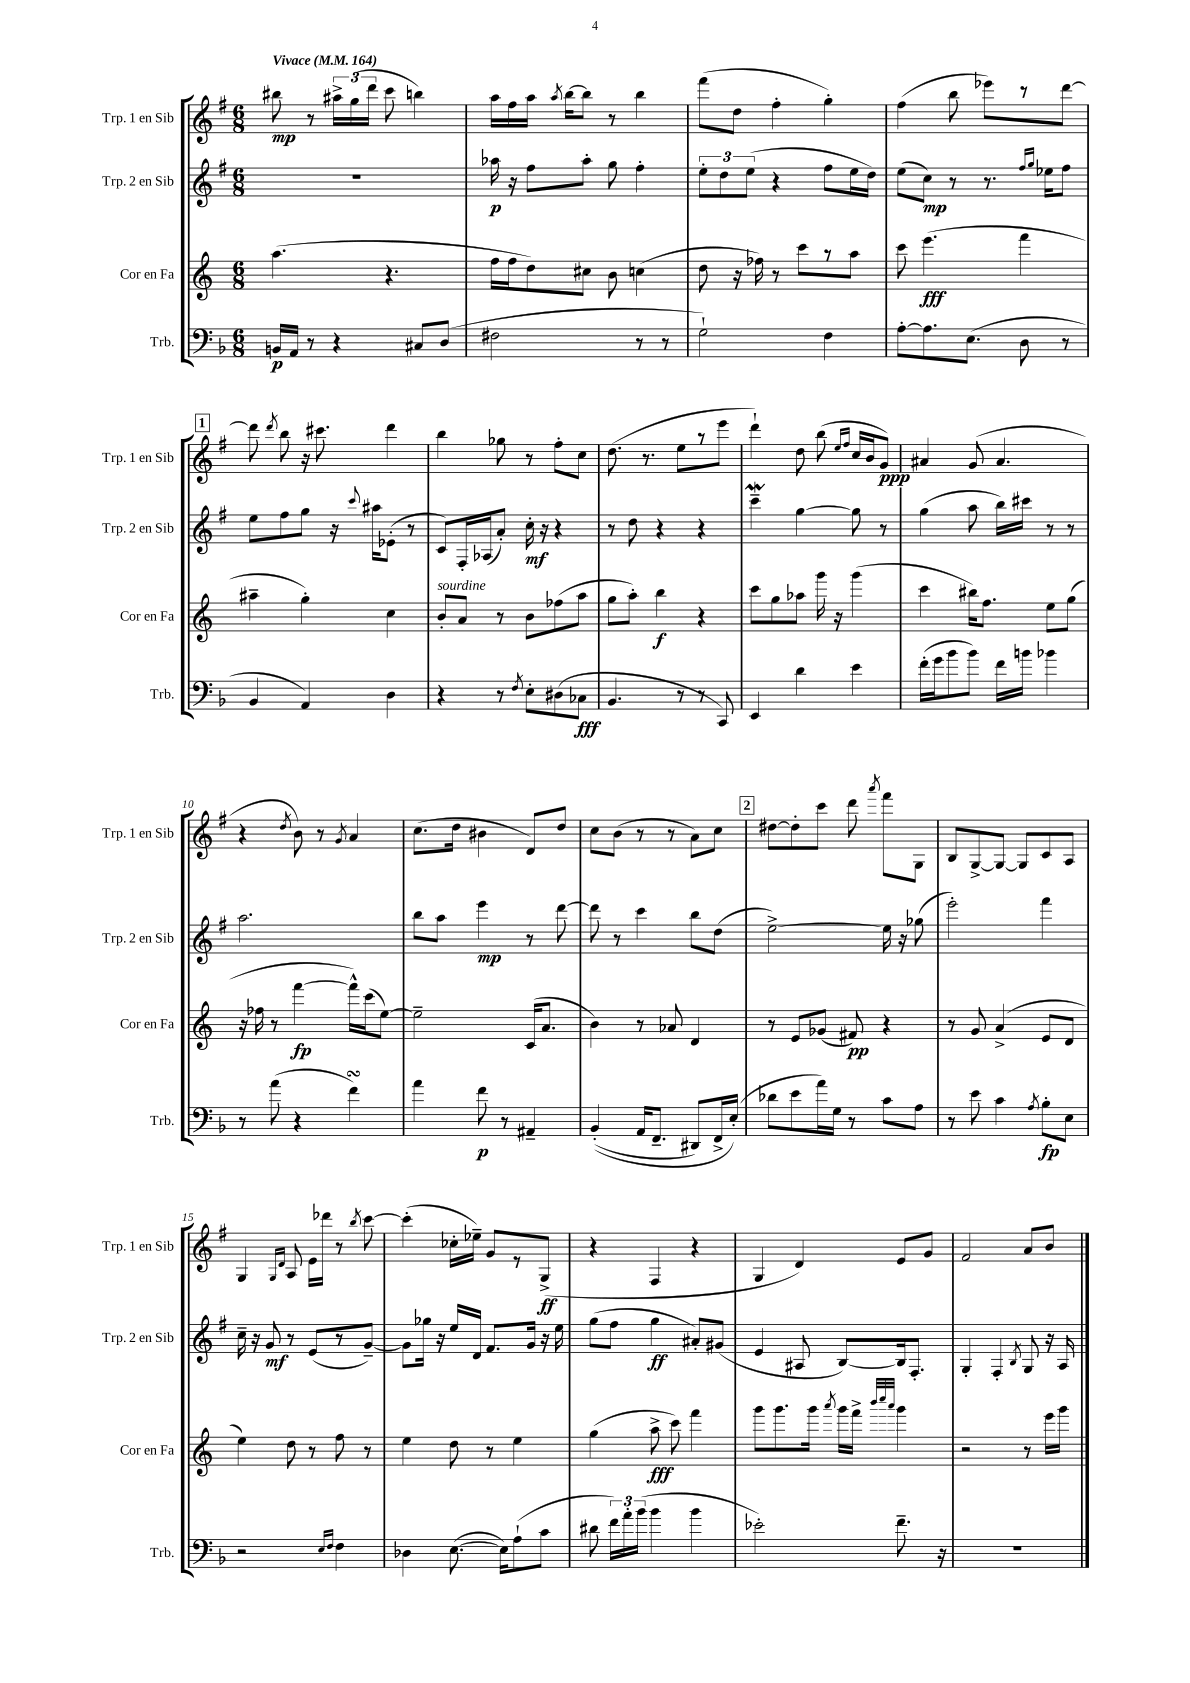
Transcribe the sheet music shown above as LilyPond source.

<<
\new StaffGroup <<
\new Staff = "s0" \with { instrumentName = "Trp. 1 en Sib" shortInstrumentName = "Trp. 1 en Sib" } {
    \clef treble \key g \major \numericTimeSignature \time 6/8 \tempo "Vivace" 4 = 164
    \autoBeamOff bis''8\mp r8 \tuplet 3/2 { ais''16[-> g''16( d'''16] } c'''8 b''4) |
    a''16[ fis''16 a''16] \acciaccatura { a''8 } b''16[~ b''8] r8 b''4 |
    fis'''8[( d''8] fis''4-. g''4-.) |
    fis''4( b''8 ees'''8[) r8 d'''8]~ |
    \mark \markup { \box "1" } d'''8 \acciaccatura { d'''8 } b''8 r16 cis'''8. d'''4 |
    b''4 ges''8 r8 fis''8[-. c''8] |
    d''8.( r8. e''8[ r8 e'''8] |
    d'''4-!) d''8 b''8( \grace { e''16[ fis''16] } c''16[ b'16 g'8]\ppp) |
    ais'4 g'8( ais'4. |
    r4 \acciaccatura { d''8 } b'8) r8 \acciaccatura { g'8 } a'4 |
    c''8.[( d''16] bis'4 d'8[) d''8] |
    c''8[ b'8]( r8 r8 a'8[) c''8] |
    \mark \markup { \box "2" } dis''8[~ dis''8-. c'''8] d'''8 \acciaccatura { a'''8 } fis'''8[ g8] |
    b8[ g8~-> g8]~ g8[ c'8 a8] |
    g4 \grace { g16[ d'16] } a8 e'16[ des'''16] r8 \acciaccatura { b''8 } c'''8~ |
    c'''4-.( ces''16[-. ees''16]--) g'8[ r8 g8]->\ff( |
    r4 fis4 r4 |
    g4 d'4) e'8[ g'8] |
    fis'2 a'8[ b'8] \bar "|." |
}
\new Staff = "s1" \with { instrumentName = "Trp. 2 en Sib" shortInstrumentName = "Trp. 2 en Sib" } {
    \clef treble \key g \major \numericTimeSignature \time 6/8
    \autoBeamOff R2. |
    aes''16\p r16 fis''8[ aes''8]-. g''8 fis''4-. |
    \tuplet 3/2 { e''8[-. d''8 e''8]( } r4 fis''8[ e''16 d''16]) |
    e''8[( c''8]\mp) r8 r8. \grace { fis''16[ g''16] } ees''16[ fis''8] |
    \mark \markup { \box "1" } e''8[ fis''8 g''8] r16 \appoggiatura { c'''8 } ais''16[ ees'8]-.( r8 |
    c'8[) fis16-. aes16( a'8]-.) c''16-.\mf r16 r4 |
    r8 d''8 r4 r4 |
    c'''4--\mordent g''4~ g''8 r8 |
    g''4( a''8 b''16[) cis'''16] r8 r8 |
    a''2. |
    b''8[ a''8] e'''4\mp r8 d'''8~ |
    d'''8 r8 c'''4 b''8[ d''8]( |
    \mark \markup { \box "2" } e''2~->) e''16 r16 ges''8( |
    e'''2-.) fis'''4 |
    c''16-- r16 g'8\mf r8 e'8[( r8 g'8]~--) |
    g'8[ ges''16] r16 e''16[ d'16] fis'8.[ g'16] r16 e''16 |
    g''8[( fis''8] g''4\ff ais'8[-.) gis'8]( |
    e'4 ais8 b8[~) b16 fis8.]-. |
    g4-. fis4-. \acciaccatura { b8 } g8 r16 a16 \bar "|." |
}
\new Staff = "s2" \with { instrumentName = "Cor en Fa" shortInstrumentName = "Cor en Fa" } {
    \clef treble \key c \major \numericTimeSignature \time 6/8
    \autoBeamOff a''4.( r4. |
    f''16[ f''16 d''8) cis''8] b'8 c''4( |
    d''8 r16 fes''16) r8 c'''8[ r8 a''8] |
    c'''8 e'''4.\fff( f'''4 |
    \mark \markup { \box "1" } ais''4-- g''4-.) c''4 |
    b'8[-.^\markup { \italic "sourdine" } a'8] r8 b'8[ fes''8( a''8] |
    g''8[ a''8]-.) b''4\f r4 |
    c'''8[ g''8 aes''8] g'''16 r16 g'''4( |
    c'''4 bis''16[) f''8.] e''8[ g''8]( |
    r16 fes''16 r8 f'''4~\fp f'''16[-^) c'''16( e''8]~) |
    e''2-- c'16[( a'8.] |
    b'4) r8 aes'8 d'4 |
    \mark \markup { \box "2" } r8 e'8[ ges'8]( fis'8\pp) r4 |
    r8 g'8 a'4->( e'8[ d'8] |
    e''4) d''8 r8 f''8 r8 |
    e''4 d''8 r8 e''4 |
    g''4( a''8->\fff c'''8) f'''4 |
    g'''8[ g'''8. g'''16] \acciaccatura { a'''8 } g'''16[ f'''16]-> \grace { b'''32[ c''''32 a'''32] } g'''4 |
    r2 r8 e'''16[ g'''16] \bar "|." |
}
\new Staff = "s3" \with { instrumentName = "Trb." shortInstrumentName = "Trb." } {
    \clef bass \key f \major \numericTimeSignature \time 6/8
    \autoBeamOff b,16[\p a,16] r8 r4 cis8[ d8]( |
    fis2 r8 r8 |
    g2-!) f4 |
    a8[~-. a8. e8.]( d8 r8 |
    \mark \markup { \box "1" } bes,4 a,4) d4 |
    r4 r8 \acciaccatura { f8 } e8[-. dis8( ces8]\fff |
    bes,4. r8 r8 c,8) |
    e,4 d'4 e'4 |
    f'16[-.( g'16 bes'8 bes'8]) f'16[ b'16] bes'4 |
    r8 a'8( r4 f'4\turn) |
    a'4 f'8\p r8 ais,4-- |
    bes,4-.(\( a,16[ f,8.]-- dis,8[) f,16-> e16]-.(\) |
    \mark \markup { \box "2" } des'8[ e'8 a'16) g16] r8 c'8[ a8] |
    r8 e'8 c'4 \acciaccatura { a8 } bes8[-.\fp e8] |
    r2 \grace { e16[ f16] } f4 |
    des4 e8.~( e16[) a8-!( c'8] |
    dis'8 \tuplet 3/2 { f'16[) a'16-. bes'16]( } bes'4 bes'4 |
    ees'2-.) f'8.-- r16 |
    R2. \bar "|." |
}
>>
>>
